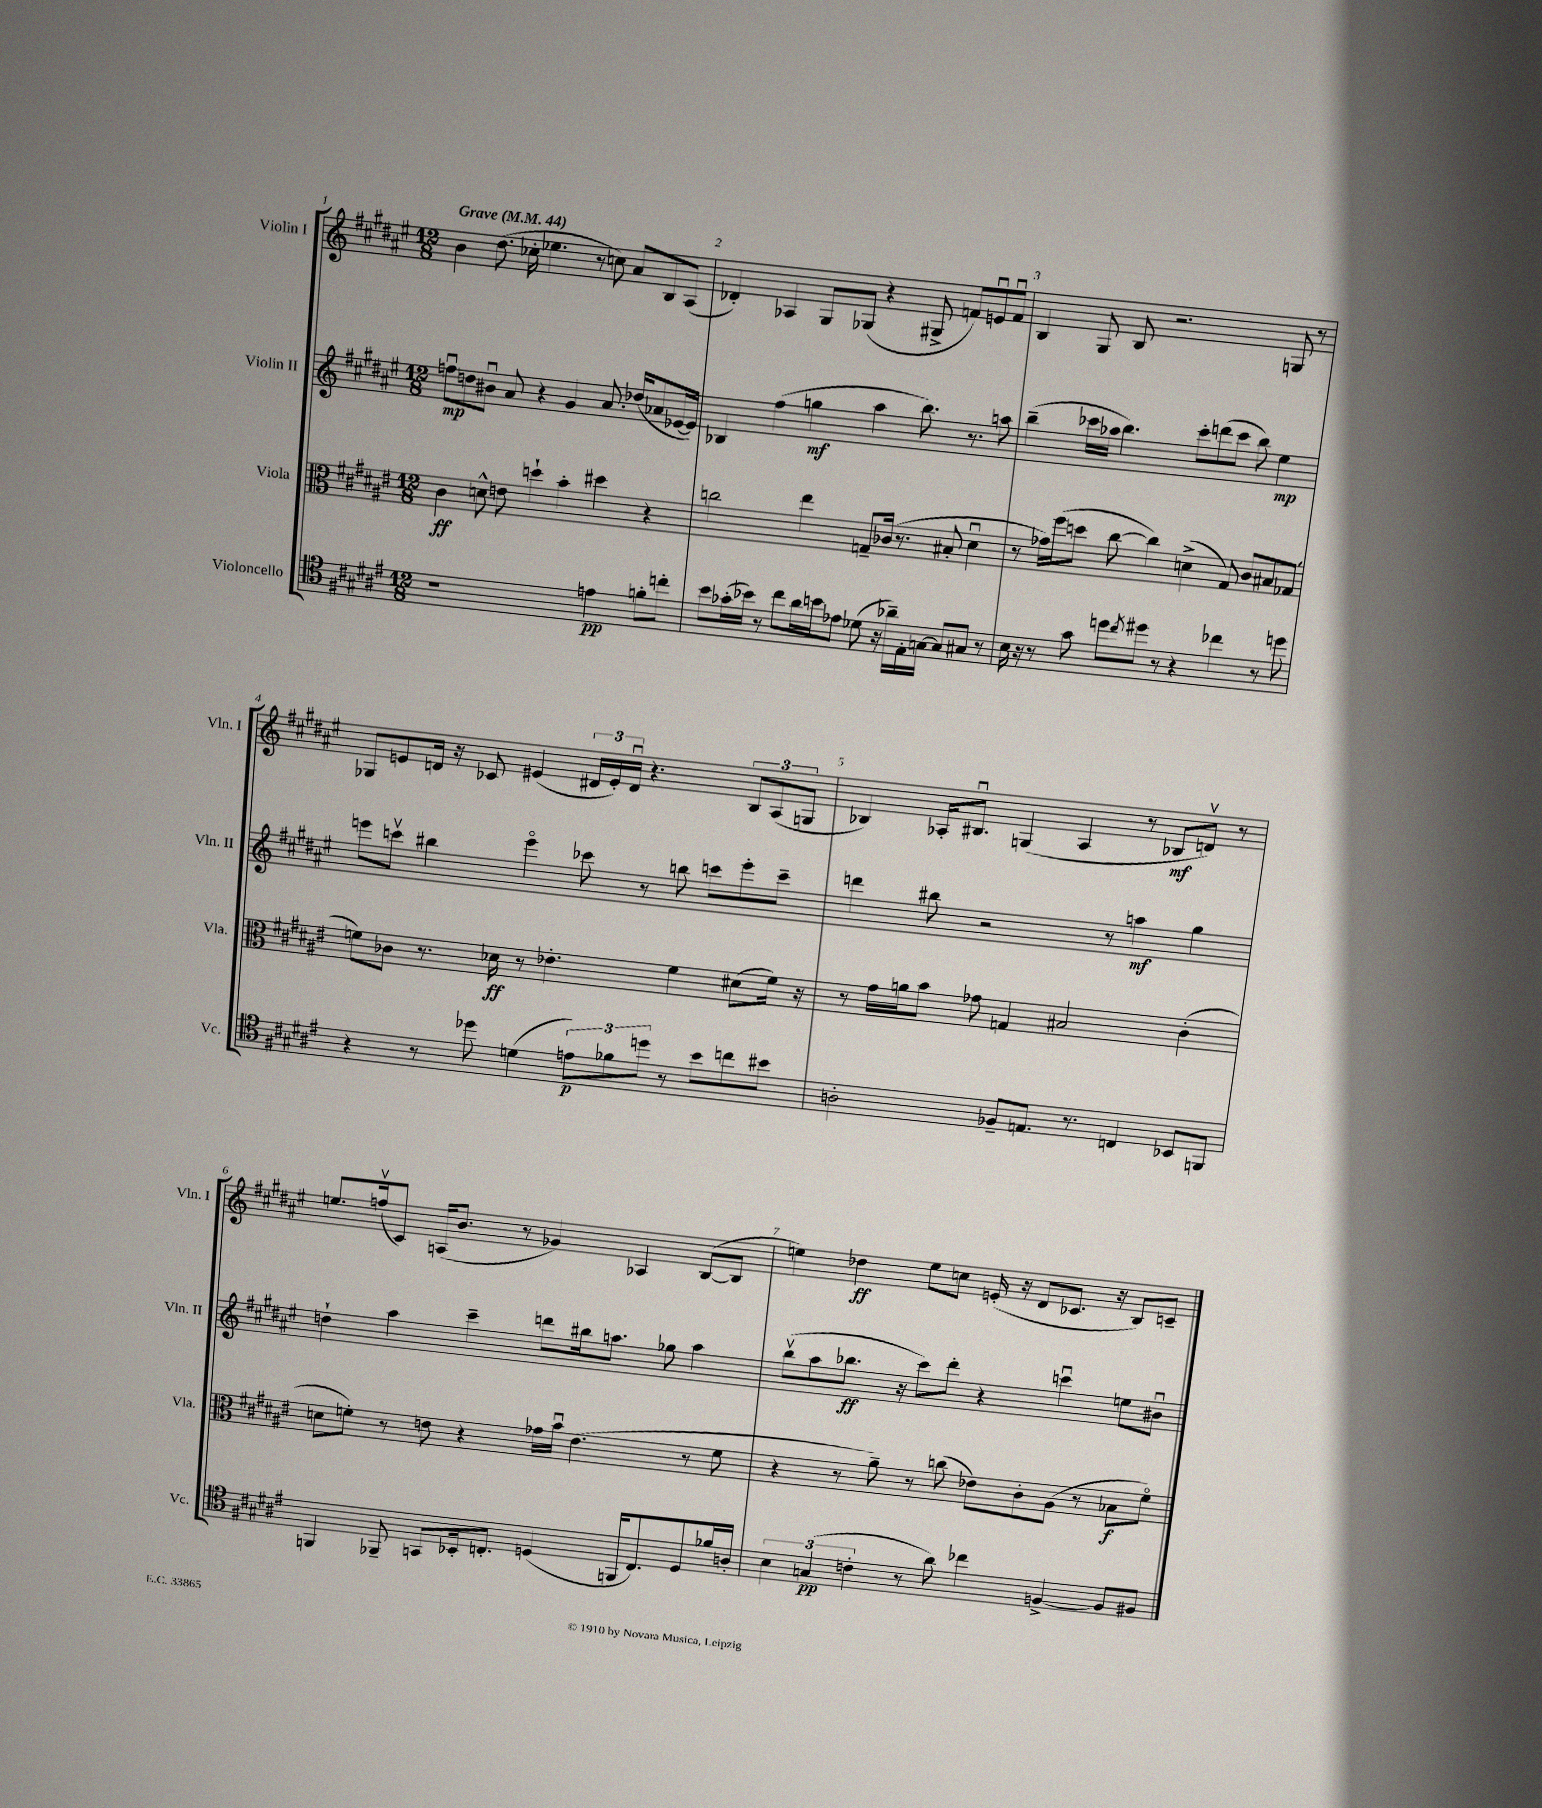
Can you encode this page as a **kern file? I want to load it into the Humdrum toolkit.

**kern	**dynam	**kern	**dynam	**kern	**dynam	**kern	**dynam
*part4	*part4	*part3	*part3	*part2	*part2	*part1	*part1
*staff4	*staff4	*staff3	*staff3	*staff2	*staff2	*staff1	*staff1
*I"Violoncello	*	*I"Viola	*	*I"Violin II	*	*I"Violin I	*
*I'Vc.	*	*I'Vla.	*	*I'Vln. II	*	*I'Vln. I	*
*clefC4	*	*clefC3	*	*clefG2	*	*clefG2	*
*k[f#c#g#d#a#e#]	*	*k[f#c#g#d#a#e#]	*	*k[f#c#g#d#a#e#]	*	*k[f#c#g#d#a#e#]	*
*M12/8	*	*M12/8	*	*M12/8	*	*M12/8	*
*MM44	*	*MM44	*	*MM44	*	*MM44	*
=1	=1	=1	=1	=1	=1	=1	=1
!	!	!	!	!	!	!LO:TX:a:B:t=Grave	!
1r	.	4c#\	ff	8ffnu\L	mp	4b\	.
.	.	.	.	8ddn\	.	.	.
.	.	8dn^^\	.	8b#Xu\J	.	(8.dd#\	.
.	.	8en\	.	8a#/	.	.	.
.	.	.	.	.	.	16cc-X'\	.
.	.	4ddn`\	.	4r	.	4.ee-X\	.
.	.	4b'\	.	4g#/	.	.	.
.	.	.	.	.	.	8r	.
4en\	pp	4dd#X\	.	8.a#/	.	8ccn\)	.
.	.	.	.	.	.	8a#/L	.
.	.	.	.	(16dd-X/KL	.	.	.
8fn'\L	.	4r	.	8a-X/	.	8B/	.
8ccn'\J	.	.	.	[16e-X/L	.	(8A#/J	.
.	.	.	.	16e-/JJ])	.	.	.
=2	=2	=2	=2	=2	=2	=2	=2
8b\L	.	2ccn\	.	4B-X/	.	4d-X'/)	.
(16g-X'\L	.	.	.	.	.	.	.
16b-X\JJ)	.	.	.	.	.	.	.
8r	.	.	.	(4ff#\	.	4A-X/	.
8cc#\L	.	.	.	.	.	.	.
16a#\L	.	4ee#\	.	4ggn\	mf	8G#/L	.
16bn\J	.	.	.	.	.	.	.
8e-X\J	.	.	.	.	.	(8G-X/J	.
(8d-X\	.	8Gn~/L	.	4aa#\	.	4r	.
16r	.	(16c-X/Jk	.	.	.	.	.
16a-X~\LL)	.	8.r	.	.	.	.	.
16E#'\	.	.	.	8.bb\)	.	8G#X^/	.
[16Gn\JJ	.	.	.	.	.	.	.
8G/L]	.	8B#X'/	.	.	.	8fn/L)	.
.	.	.	.	8.r	.	.	.
8G#X/J	.	4d#u\	.	.	.	8enu/	.
8r	.	.	.	8aan\	.	8fu/J	.
=3	=3	=3	=3	=3	=3	=3	=3
16B\	.	8r	.	(4bb~\	.	4B/	.
16r	.	.	.	.	.	.	.
8r	.	16g-X\LL)	.	.	.	.	.
.	.	(16ff#\J	.	.	.	.	.
8g#\	.	8ddn\J	.	16ccc-X\LL	.	8G#/	.
.	.	.	.	16aa-X\JJ	.	.	.
8ddn\L	.	[8cc#\	.	4.bb\)	.	8B/	.
8qcc#/	.	.	.	.	.	.	.
8dd#X\J	.	4cc#\])	.	.	.	2.r	.
8r	.	.	.	.	.	.	.
4r	.	(4dn^\	.	8ccc-'\L	.	.	.
.	.	.	.	(8dddn\	.	.	.
4cc-X\	.	8G#/)	.	8ccc-\J	.	.	.
.	.	8c#/L	.	8bb\)	.	.	.
8r	.	8B#X/	.	4ee#\	mp	8Gn/	.
8ddn\	.	(8G-X/J	.	.	.	8r	.
!!LO:LB:g=z
=4	=4	=4	=4	=4	=4	=4	=4
4r	.	8fn\L)	.	8eeen\L	.	8G-X/L	.
.	.	8c-X\J	.	8cccnv\J	.	8en/	.
8r	.	8.r	.	4bb#X\	.	16dn/Jk	.
.	.	.	.	.	.	16r	.
8dd-X\	.	.	.	.	.	8c-X/	.
.	.	16d-X\	ff	.	.	.	.
(4dn\	.	8r	.	4eee\	.	(4e#X/	.
.	.	4.e-X'\	.	.	.	.	.
12en\L)	p	.	.	8ccc-X\	.	24d#X/LL	.
.	.	.	.	.	.	24e#'/)	.
12f-X\	.	.	.	.	.	24d#u/JJ	.
.	.	.	.	8r	.	4.r	.
12ddn\J	.	.	.	.	.	.	.
8r	.	4f\	.	8bbn\	.	.	.
8b\L	.	.	.	8cccn\L	.	.	.
8ccn\	.	(8d#X\L	.	8eee'\	.	12B/L	.
.	.	.	.	.	.	(12A#/	.
8b#X\J	.	16f\Jk)	.	8ccc~\J	.	.	.
.	.	.	.	.	.	12Gn/J	.
.	.	16r	.	.	.	.	.
=5	=5	=5	=5	=5	=5	=5	=5
2An'\	.	8r	.	4dddn\	.	4B-X/)	.
.	.	16g#\LL	.	.	.	.	.
.	.	16an\J	.	.	.	.	.
.	.	8b\J	.	8bb#X\	.	16A-X'/KL	.
.	.	.	.	.	.	8.B#Xu/J	.
.	.	8g-X\	.	2r	.	.	.
8F-X~/L	.	4Gn/	.	.	.	(4Gn/	.
8.En/J	.	.	.	.	.	.	.
.	.	2B#X/	.	.	.	4A-/	.
8.r	.	.	.	.	.	.	.
.	.	.	.	8r	.	.	.
4Cn/	.	.	.	4aan\	mf	8r	.
.	.	.	.	.	.	8B-X/L	mf
8BB-X/L	.	(4c#'\	.	4gg#\	.	8dnv/J)	.
8FFn/J	.	.	.	.	.	8r	.
!!LO:LB:g=z
=6	=6	=6	=6	=6	=6	=6	=6
4FFn/	.	8dn\L	.	4ddn`\	.	8.een/L	.
.	.	8fn'\J)	.	.	.	.	.
.	.	.	.	.	.	(16ffnv/k	.
8FF-X~/	.	8r	.	4aa#\	.	8c#/J)	.
8GGn/L	.	8en\	.	.	.	(16An/KL	.
.	.	.	.	.	.	8.b/J	.
16BB-X'/k	.	4r	.	4ccc#~\	.	.	.
8.Cn'/J	.	.	.	.	.	.	.
.	.	.	.	.	.	8r	.
(4Dn/	.	16g-X\LL	.	8dddn\L	.	4g-X/)	.
.	.	16bu\JJ	.	.	.	.	.
.	.	(4.e\	.	16bb#X\k	.	.	.
.	.	.	.	8.aan\J	.	.	.
16FFn/KL	.	.	.	.	.	4A-X/	.
8.C/)	.	.	.	.	.	.	.
.	.	.	.	8gg-X\	.	.	.
8D/	.	8r	.	4aa\	.	([8B/L	.
16f-X/L	.	8f\	.	.	.	8B/J]	.
16An'/JJ	.	.	.	.	.	.	.
=7	=7	=7	=7	=7	=7	=7	=7
6B\	.	4r	.	(8bbv\L	.	4een\)	.
.	.	.	.	8aa#\	.	.	.
(6Gn/	pp	.	.	.	.	.	.
.	.	8r	.	8.bb-X\J	ff	4dd-X\	ff
6cn'\	.	.	.	.	.	.	.
.	.	8a#~\)	.	.	.	.	.
.	.	.	.	16r	.	.	.
8r	.	8r	.	8ccc#\L)	.	8ee\L	.
8a#\)	.	(8ccn\	.	8ddd#'\J	.	8ccn\J	.
4cc-X\	.	8e-X\L)	.	4r	.	(16en'/	.
.	.	.	.	.	.	16r	.
.	.	8c#'\	.	.	.	8d#/L	.
[4Fn^/	.	(8A#\J	.	4cccnu\	.	8.c-X/J	.
.	.	8r	.	.	.	.	.
.	.	.	.	.	.	16r	.
8F/L]	.	8B-X\L	f	8een\L	.	8B/L)	.
8F#X/J	.	8f#\J)	.	8b#Xu\J	.	8cn~/J	.
==	==	==	==	==	==	==	==
*-	*-	*-	*-	*-	*-	*-	*-
